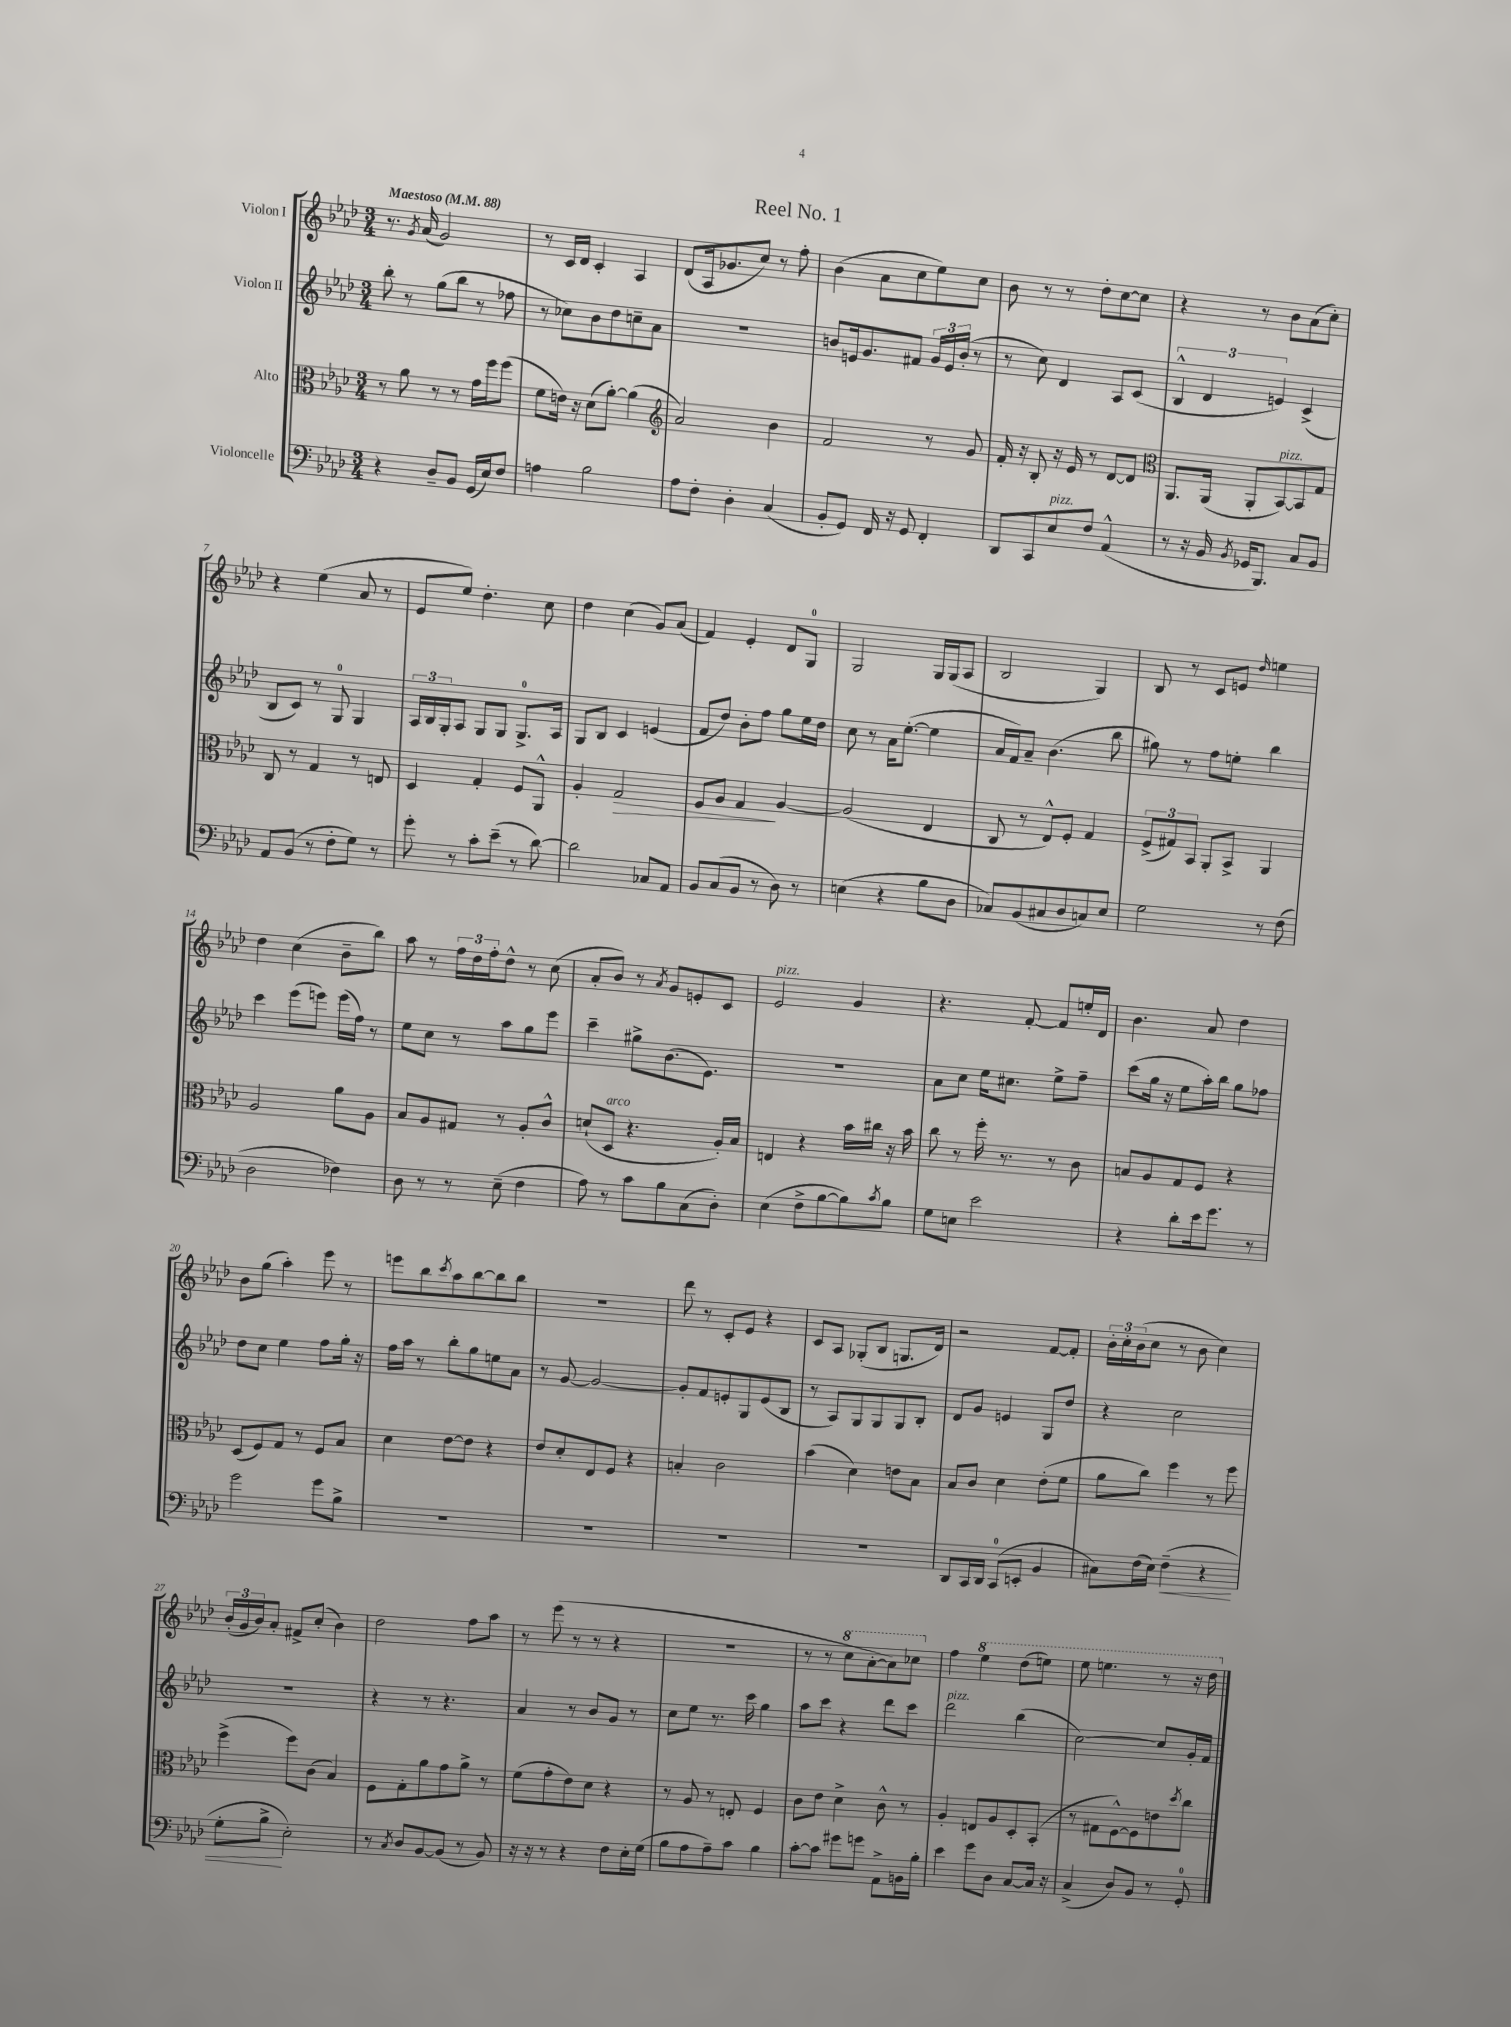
\header { title = "Reel No. 1" }
<<
\new StaffGroup <<
\new Staff = "s0" \with { instrumentName = "Violon I" } {
    \clef treble \key aes \major \numericTimeSignature \time 3/4 \tempo "Maestoso" 4 = 88
    r8. \acciaccatura { g'8 } aes'16( g'2) |
    r8 c'16 des'16 c'4-. aes4 |
    des'8( aes16 ges'8. c''8) r8 f''8-. |
    bes'4( aes'8 c''8 ees''8) c''8 |
    bes'8 r8 r8 des''8-. c''8~ c''8 |
    r4 r8 bes'8 aes'8( c''8-.) |
    r4 ees''4( aes'8 r8 |
    ees'8 ees''8) des''4.-. c''8 |
    des''4 c''4( g'8) aes'8( |
    f'4) ees'4-. des'8 g8-0 |
    g2 g16 g16( aes8 |
    bes2 g4) |
    bes8 r8 c'8 e'8 \grace { des''16 } e''4 |
    des''4 c''4( bes'8-- bes''8) |
    aes''8 r8 \tuplet 3/2 { f''16 des''16 f''16-. } des''8-^ r8 c''8( |
    aes'8-. bes'8) r8 \acciaccatura { aes'8 } g'8 e'8-. c'8 |
    ees'2^\markup { \italic "pizz." } g'4 |
    r4. f'8~-. f'8 e''16-. des'16 |
    bes'4. aes'8 des''4 |
    bes'8 g''8( aes''4-.) ees'''8 r8 |
    e'''8 bes''8 \acciaccatura { c'''8 } aes''8 bes''8~ bes''8 bes''8 |
    R2. |
    des'''8 r8 c'8-. ees'8 r4 |
    c'8 aes8 ges8-.( bes8 g8. des'16) |
    r2 f'8~ f'8-. |
    \tuplet 3/2 { bes'16-. c''16-. bes'16( } c''8 r8 bes'8 c''4) |
    \tuplet 3/2 { bes'16-.( g'16 bes'16) } aes'8-. fis'8-> c''8-.( bes'4) |
    des''2 f''8 aes''8 |
    r8 ees'''8( r8 r8 r4 |
    R2. |
    r8 r8 \ottava #1 c'''8 aes''8~-. aes''8) ces'''8 \ottava #0 |
    f''4 \ottava #1 ees'''4 des'''8( e'''8) |
    ees'''8 e'''4. r8 r16 des'''16 \ottava #0 \bar "|." |
}
\new Staff = "s1" \with { instrumentName = "Violon II" } {
    \clef treble \key aes \major \numericTimeSignature \time 3/4
    bes''8-. r8 g''8( bes''8 r8 fes''8 |
    r8 ces''8) bes'8 des''8 c''8-- aes'8 |
    R2. |
    b'8 e'16 g'8. fis'8 \tuplet 3/2 { g'16 e'16 b'16-.( } r8 |
    r8 c''8) des'4 aes8 c'8( |
    \tuplet 3/2 { bes4-^ des'4 e'4) } c'4->( |
    bes8 c'8) r8 g8-0 g4 |
    \tuplet 3/2 { aes16 bes16 g16-. } aes8 g8 g8 g8.-0-> aes16 |
    g8 bes8 c'4 e'4( |
    f'8 des''8) bes'8-. f''8 g''8 ees''16 des''16 |
    c''8 r8 aes'16 ees''8.~-.( ees''4 |
    aes'16 f'16) aes'8-- bes'4.( bes''8 |
    gis''8) r8 f''8 e''8-. bes''4 |
    c'''4 ees'''8( e'''8) e'''16( f''16) r8 |
    ees''8 c''8 r8 aes''8 g''8 ees'''8 |
    c'''4-- gis''8-> bes'8.( ees'8.) |
    R2. |
    aes'8 c''8 ees''16 cis''8. ees''8-> f''8-- |
    c'''8( g''16 r16 ees''8 aes''16-.) bes''16 g''8 fes''8 |
    des''8 c''8 ees''4 f''8 g''16-. r16 |
    f''16 aes''16 r8 bes''8-. g''8 e''8 aes'8 |
    r8 g'8~ g'2~ |
    g'8-. f'8 e'8-. g8 e'8( bes8 |
    r8 aes8) g8 g8 g8 bes8-. |
    des'8 g'8 e'4 g8 des''8 |
    r4 c''2 |
    R2. |
    r4 r8 r4. |
    aes'4 r8 bes'8 g'8 r8 |
    c''8 ees''8 r8. c'''16 g''4 |
    aes''8 c'''8 r4 des'''8 c'''8 |
    des'''2^\markup { \italic "pizz." } bes''4( |
    c''2~) c''8 g'16-. f'16 \bar "|." |
}
\new Staff = "s2" \with { instrumentName = "Alto" } {
    \clef alto \key aes \major \numericTimeSignature \time 3/4
    r8 aes'8 r8 r8 g'16 f''16 f''8( |
    f'8 e'16) r16 des'8( aes'8~-.) aes'4( |
    \clef treble aes'2) bes'4 |
    f'2 r8 g'8 |
    f'16-. r16 bes8-. r16 ees'16 r8 des'8~ des'8 |
    \clef alto aes,8. aes,16( aes,8-. bes,8~^\markup { \italic "pizz." }) bes,8 g8 |
    c8 r8 g4 r8 e8 |
    des4 g4-. f8 aes,8-^ |
    aes4-. g2\> |
    f8 aes8 g4\! aes4~ |
    aes2( ees4 |
    c8 r8 ees8-^) f8-. g4 |
    \tuplet 3/2 { f8->( gis8) bes,8 } aes,8-. bes,8-> aes,4 |
    aes2 aes'8 aes8 |
    bes8 aes8 gis8 r8 aes8-. c'8-^ |
    d'8-!( des8^\markup { \italic "arco" } r4. aes16-.) bes16 |
    e4 r4 bes'16 cis''16 r16 bes'16 |
    c''8 r8 f''16-. r8. r8 c'8 |
    b8 aes8 g8 f8 r4 |
    des8( f8) g8 r8 f8 bes8 |
    des'4 ees'8~ ees'8 r4 |
    ees'8 des'8-. ees8 f8 r4 |
    b4-. c'2 |
    bes'4( des'4) e'8 bes8 |
    bes8 c'8 des'4 ees'8-.( f'8 |
    aes'8 c''8) f''4 r8 f''8 |
    f''4->( f''8) c'8( bes4) |
    f8 g8-. aes'8 g'8 aes'8-> r8 |
    f'8( g'8-. ees'8) des'8 r4 |
    r8 aes8 r8 e8-. f4 |
    c'8 ees'8 des'4-> c'8-^ r8 |
    aes4-. e8 aes8 des8-. bes,8-.( |
    r8 gis8 f8~-^) f8 e'8 \acciaccatura { des''8 } c''8 \bar "|." |
}
\new Staff = "s3" \with { instrumentName = "Violoncelle" } {
    \clef bass \key aes \major \numericTimeSignature \time 3/4
    r4 des8-- bes,8 g,16( ees16) f8 |
    a4 bes2 |
    aes8 f8-. des4-. c4( |
    bes,8-. g,8) f,16 r16 g,8 f,4-. |
    des,8 c,8 ees8^\markup { \italic "pizz." } f8 aes,4-^( |
    r8 r16 bes,16 \acciaccatura { bes,8 } ges,16 bes,,8.) c8 bes,8 |
    aes,8 bes,8( r8 f8-. g8) r8 |
    g'8-. r8 c'8-. ees'8--( r8 des'8~) |
    des'2 ces8 aes,8 |
    bes,8 c8( bes,8 r8 des8) r8 |
    e4( r4 bes8 des8 |
    ces8) bes,8( cis8 des8 c8) ees8 |
    g2 r8 f8( |
    des2 fes4) |
    des8 r8 r8 ees8--( f4 |
    aes8) r8 c'8 bes8 c8( des8-.) |
    ees4( f8-> bes8~ bes8) \acciaccatura { c'8 } bes8 |
    g8 e8 ees'2 |
    r4 des'8-. ees'16 g'8. r8 |
    g'2 g'8 bes8-> |
    R2. |
    R2. |
    R2. |
    R2. |
    des,8 c,16 des,16 c,8-0( e,8-. bes,4 |
    cis8) f16( ees16) f4--\<( r4 |
    g8-. bes8->\! ees2-.) |
    r8 \acciaccatura { c8 } des8 bes,8~ bes,8( r8 bes,8) |
    r16 r16 r8 r4 f8 ees16-. g16( |
    bes8 aes8 aes8--) c'8 bes4 |
    c'8~-. c'8 gis'8 g'8 aes,8-> b,16 bes16-. |
    ees'4 g'8 des8 c8~ c16 r16 |
    c4->( des8) bes,8 r8 g,8-0-. \bar "|." |
}
>>
>>
